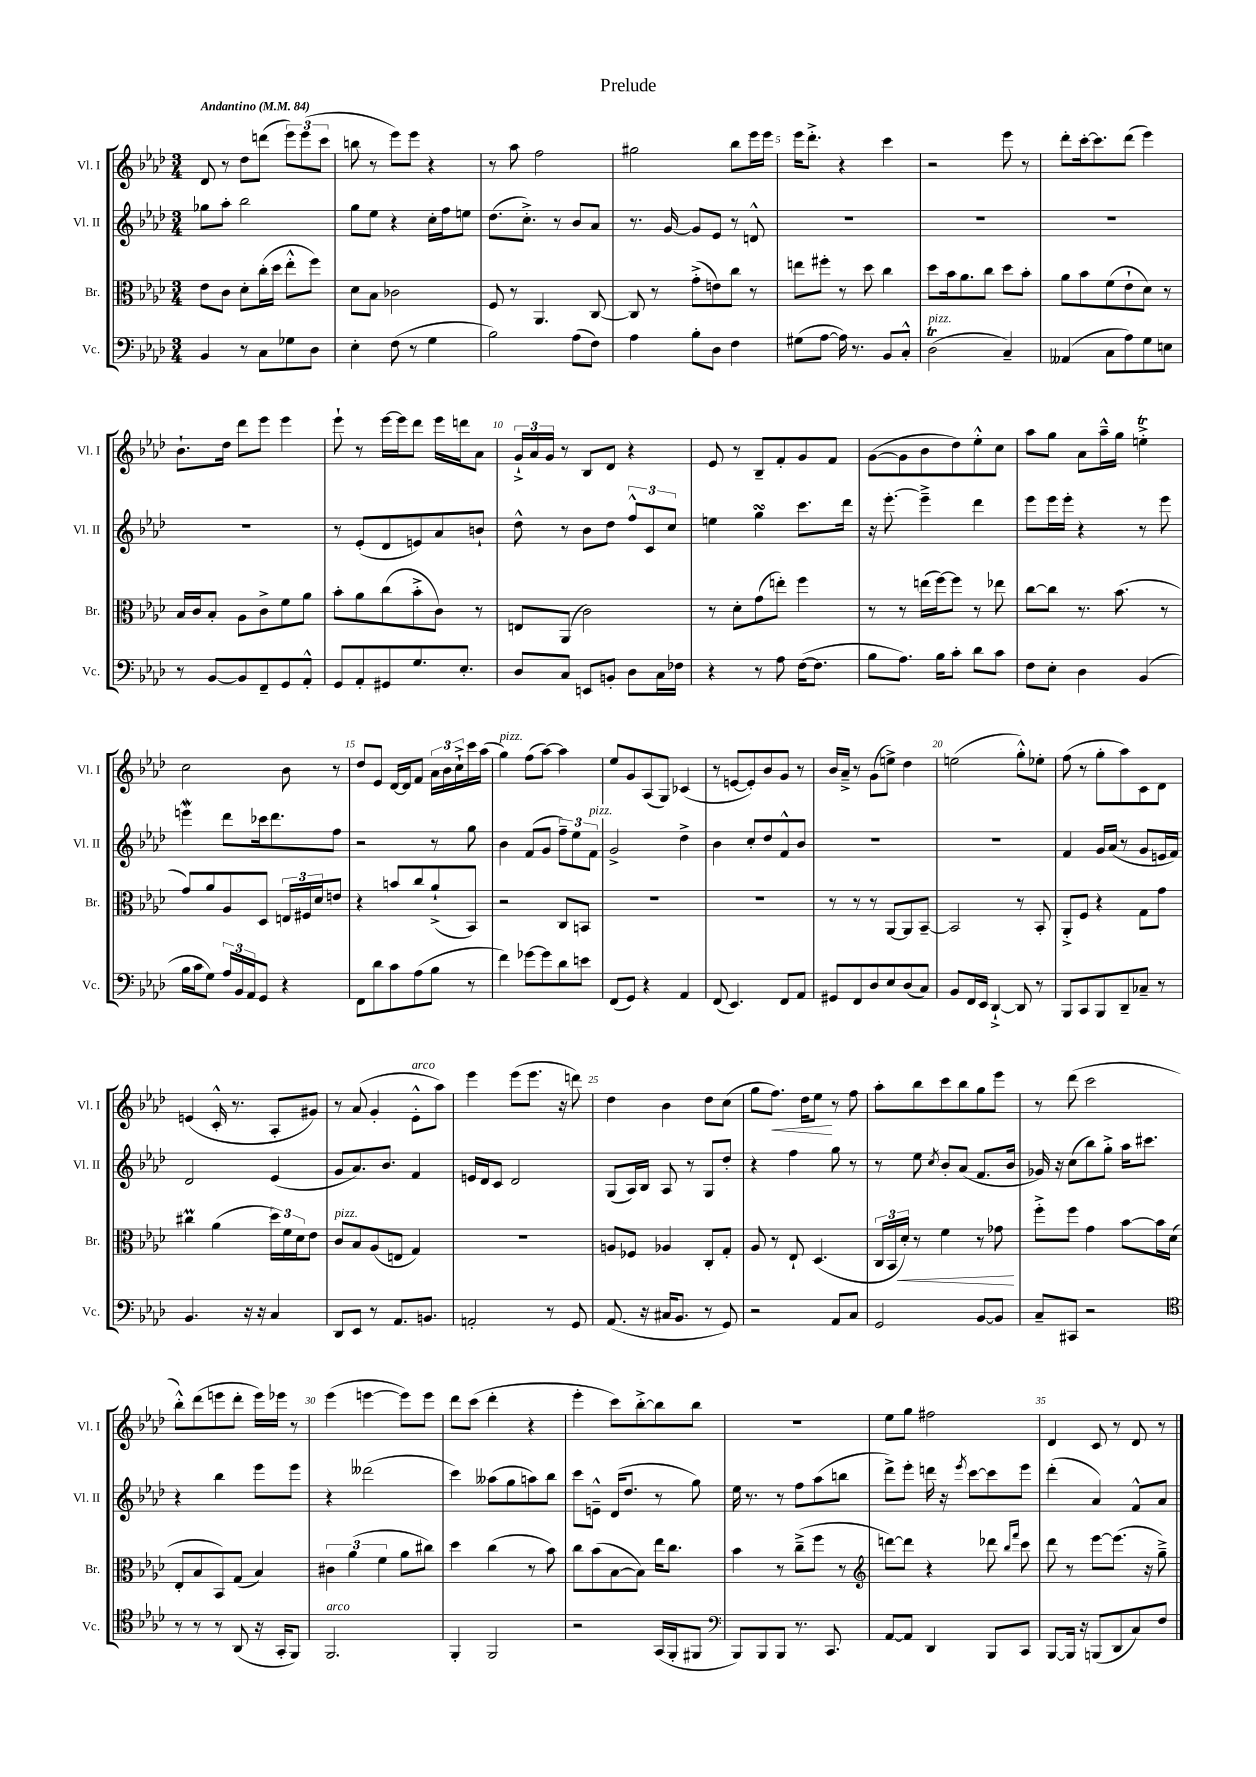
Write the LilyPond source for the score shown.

\header { title = "Prelude" }
<<
\new StaffGroup <<
\new Staff = "s0" \with { instrumentName = "Vl. I" shortInstrumentName = "Vl. I" } {
    \clef treble \key aes \major \numericTimeSignature \time 3/4 \tempo "Andantino" 4 = 84
    des'8 r8 des''8 d'''8( \tuplet 3/2 { ees'''8) ees'''8( c'''8 } |
    b''8 r8 ees'''8) ees'''8 r4 |
    r8 aes''8 f''2 |
    gis''2 bes''8 ees'''16 ees'''16 |
    ees'''16 des'''8.-.-> r4 c'''4 |
    r2 ees'''8 r8 |
    des'''8-. c'''16~-. c'''8. des'''8( ees'''4) |
    bes'8.-! des''16 des'''8 ees'''8 ees'''4 |
    ees'''8-! r8 ees'''16~ ees'''16 des'''8 ees'''16 d'''16 aes'8 |
    \tuplet 3/2 { g'16-!-> aes'16 g'16 } r8 bes8 des'8 r4 |
    ees'8 r8 bes8-- f'8-. g'8 f'8 |
    g'8~( g'8 bes'8 des''8) ees''8-.-^ c''8 |
    aes''8 g''8 aes'8 aes''16---^ g''16 e''4-.->\trill |
    c''2 bes'8 r8 |
    des''8 ees'8 des'16~ des'16 f'8 \tuplet 3/2 { aes'16 bes'16 c''16-!-> } c'''16 aes''16( |
    g''4^\markup { \italic "pizz." }) f''8( aes''8~) aes''4 |
    ees''8 g'8 aes8( g8) ces'4( |
    r8 e'8~ e'8-.) bes'8 g'8 r8 |
    bes'16 aes'16---> r8 g'8( e''8->) des''4 |
    e''2( g''8-.-^) ees''8-. |
    f''8( r8 g''8-. aes''8) c'8 des'8 |
    e'4( c'16-.-^ r8. aes8-. gis'8) |
    r8 aes'8( g'4-. ees'8-.-^^\markup { \italic "arco" } aes''8) |
    ees'''4 ees'''8( ees'''8. r16 d'''8) |
    des''4 bes'4 des''8 c''8( |
    g''8 f''8.\<) des''16 ees''8\! r8 f''8 |
    aes''8-. bes''8 c'''8 bes''8 g''8 ees'''8 |
    r8 des'''8( c'''2 |
    bes''8-.-^) des'''8( e'''8 des'''8-. e'''16) ees'''16 r8 |
    ees'''4( e'''4~ e'''8) e'''8 |
    des'''8 c'''8( des'''4-. r4 |
    ees'''4-. c'''8) bes''8~-.-> bes''8 bes''8 |
    R2. |
    ees''8 g''8 fis''2 |
    des'4 c'8 r8 des'8 r8 \bar "|." |
}
\new Staff = "s1" \with { instrumentName = "Vl. II" shortInstrumentName = "Vl. II" } {
    \clef treble \key aes \major \numericTimeSignature \time 3/4
    ges''8 aes''8-. bes''2 |
    g''8 ees''8 r4 c''16-. f''16 e''8 |
    des''8.( c''8.-.->) r8 bes'8 aes'8 |
    r8. g'16~ g'8 ees'8 r8 d'8-^ |
    R2. |
    R2. |
    R2. |
    R2. |
    r8 ees'8-.( des'8 e'8) aes'8 b'8-! |
    des''8-^ r8 bes'8 des''8 \tuplet 3/2 { f''8-^ c'8 c''8 } |
    e''4 g''4\turn c'''8. des'''16 |
    r16 ees'''8.~-. ees'''4---> des'''4 |
    ees'''8 ees'''16 ees'''16-. r4 r8 ees'''8 |
    e'''4\mordent des'''8 ces'''16 des'''8. f''8 |
    r2 r8 g''8 |
    bes'4 f'8( g'8 \tuplet 3/2 { f''8--) ees''8 f'8^\markup { \italic "pizz." } } |
    g'2-> des''4-> |
    bes'4 c''8-. des''8 f'8-^ bes'8 |
    R2. |
    R2. |
    f'4 g'16 aes'16( r8 g'8 e'16 f'16) |
    des'2 ees'4( |
    g'8 aes'8.) bes'8. f'4 |
    e'16 des'16 c'8 des'2 |
    g8( aes16) bes16 aes8 r8 g8 des''8-. |
    r4 f''4 g''8 r8 |
    r8 ees''8 \acciaccatura { c''8 } bes'8-. aes'8( f'8. bes'16 |
    ges'16) r16 c''8( bes''8) g''8-.-> aes''16 cis'''8. |
    r4 bes''4 ees'''8 ees'''8 |
    r4 deses'''2( |
    c'''4) aeses''8( g''8 a''8) bes''8 |
    c'''8 e'8---^ des'16( des''8. r8 g''8) |
    ees''16 r8. r8 f''8 aes''8( b''8 |
    des'''8->) ees'''8-. d'''16 r16 \acciaccatura { ees'''8 } c'''8~ c'''8 ees'''8 |
    des'''4-.( aes'4) f'8-^ aes'8 \bar "|." |
}
\new Staff = "s2" \with { instrumentName = "Br." shortInstrumentName = "Br." } {
    \clef alto \key aes \major \numericTimeSignature \time 3/4
    ees'8 c'8 des'8-. c''16-.( des''16 ees''8-.-^ f''8) |
    des'8 bes8 ces'2 |
    f8 r8 aes,4. c8~ |
    c8 r8 g'8-.->( e'8) c''8 r8 |
    e''8 fis''8-. r8 des''8 c''4 |
    des''8 bes'16 aes'8. c''8 des''8 bes'8-. |
    aes'8 bes'8 f'8( ees'8-! des'8) r8 |
    bes16 c'16 bes8-. aes8 c'8-> f'8 aes'8 |
    bes'8-. aes'8 c''8( bes'8-.-> c'8) r8 |
    e8 aes,8( c'2) |
    r8 des'8-. g'8( e''8-.) f''4 |
    r8 r8 e''16( f''16~) f''8 r8 ees''8 |
    c''8~ c''8 r8. bes'8.( r8 |
    g'8) aes'8 aes8 des8 \tuplet 3/2 { e16 fis16 des'16 } e'8 |
    r4 b'8 c''8 aes'8-!->( bes,8) |
    r2 c8 b,8 |
    R2. |
    R2. |
    r8 r8 r8 aes,8~ aes,8 bes,8~-- |
    bes,2 r8 bes,8-. |
    aes,8-.-> f8 r4 g8 g'8 |
    cis''4\prall aes'4( \tuplet 3/2 { des''16) f'16 des'16 } ees'8 |
    c'8^\markup { \italic "pizz." } bes8 aes8( e8 g4) |
    R2. |
    a8 fes8 aes4 c8-. g8-. |
    aes8 r8 ees8-! des4.( |
    \tuplet 3/2 { c16 bes,16 des'16-.\<) } r8 f'4 r8 ges'8\! |
    f''8-.-> f''8 g'4 bes'8~ bes'16 des'16( |
    ees8-. bes8 bes,8) g8( bes4) |
    \tuplet 3/2 { cis'4 aes'4( f'4 } aes'8 cis''8) |
    des''4 c''4( r8 bes'8) |
    c''8 bes'8( bes8~ bes8) ees''16 c''8. |
    bes'4 r8 c''8--->( f''8 r8 |
    \clef treble d'''8~) d'''8 r4 des'''8 \grace { bes''16 f'''16 } c'''8 |
    des'''8 r8 ees'''8~ ees'''8.( r16 g''8--->) \bar "|." |
}
\new Staff = "s3" \with { instrumentName = "Vc." shortInstrumentName = "Vc." } {
    \clef bass \key aes \major \numericTimeSignature \time 3/4
    bes,4 r8 c8 ges8 des8 |
    ees4-. f8( r8 g4 |
    bes2) aes8( f8) |
    aes4 bes8-. des8 f4 |
    gis8( aes8~ aes16) r8. bes,8 c8-.-^ |
    des2\trill^\markup { \italic "pizz." }( c4--) |
    aeses,4( c8 aes8) g8 e8 |
    r8 bes,8~ bes,8 f,8-- g,8 aes,8-.-^ |
    g,8 aes,8-. gis,8 g8. ees8.-. |
    des8 c8 e,8 b,8-. des8 c16 fes16 |
    r4 r8 aes8 f16~( f8. |
    bes8 aes8.) bes16 c'8-. des'8 c'8 |
    f8 ees8-. des4 bes,4( |
    bes16 c'16 g8) \tuplet 3/2 { aes16 bes,16 aes,16 } g,8 r4 |
    f,8 des'8 c'8 aes8( bes8 r8 |
    f'4) ges'8~ ges'8 des'8 e'8 |
    f,8( g,8) r4 aes,4 |
    f,8( ees,4.) f,8 aes,8 |
    gis,8 f,8 des8 ees8 des8( c8) |
    bes,8 f,16 ees,16 des,4~-!-> des,8 r8 |
    bes,,8 c,8 bes,,8 des,8-- ces8-- r8 |
    bes,4. r16 r16 c4 |
    des,8 ees,8 r8 aes,8. b,8. |
    a,2-. r8 g,8 |
    aes,8.( r16 cis16 bes,8. r8 g,8) |
    r2 aes,8 c8 |
    g,2 bes,8~ bes,8 |
    c8-- cis,8 r2 |
    \clef tenor r8 r8 r8 aes,8( r16 g,16-. f,8) |
    f,2.^\markup { \italic "arco" } |
    f,4-. f,2 |
    r2 g,16( f,16-. fis,8 |
    \clef bass bes,,8) bes,,8 bes,,8 r8. c,8. |
    aes,8~ aes,8 des,4 bes,,8 c,8 |
    bes,,8~ bes,,16 r16 b,,8( des,8 c8) f8 \bar "|." |
}
>>
>>
\layout { \context { \Score \override BarNumber.break-visibility = ##(#f #t #t) barNumberVisibility = #(every-nth-bar-number-visible 5) } }
